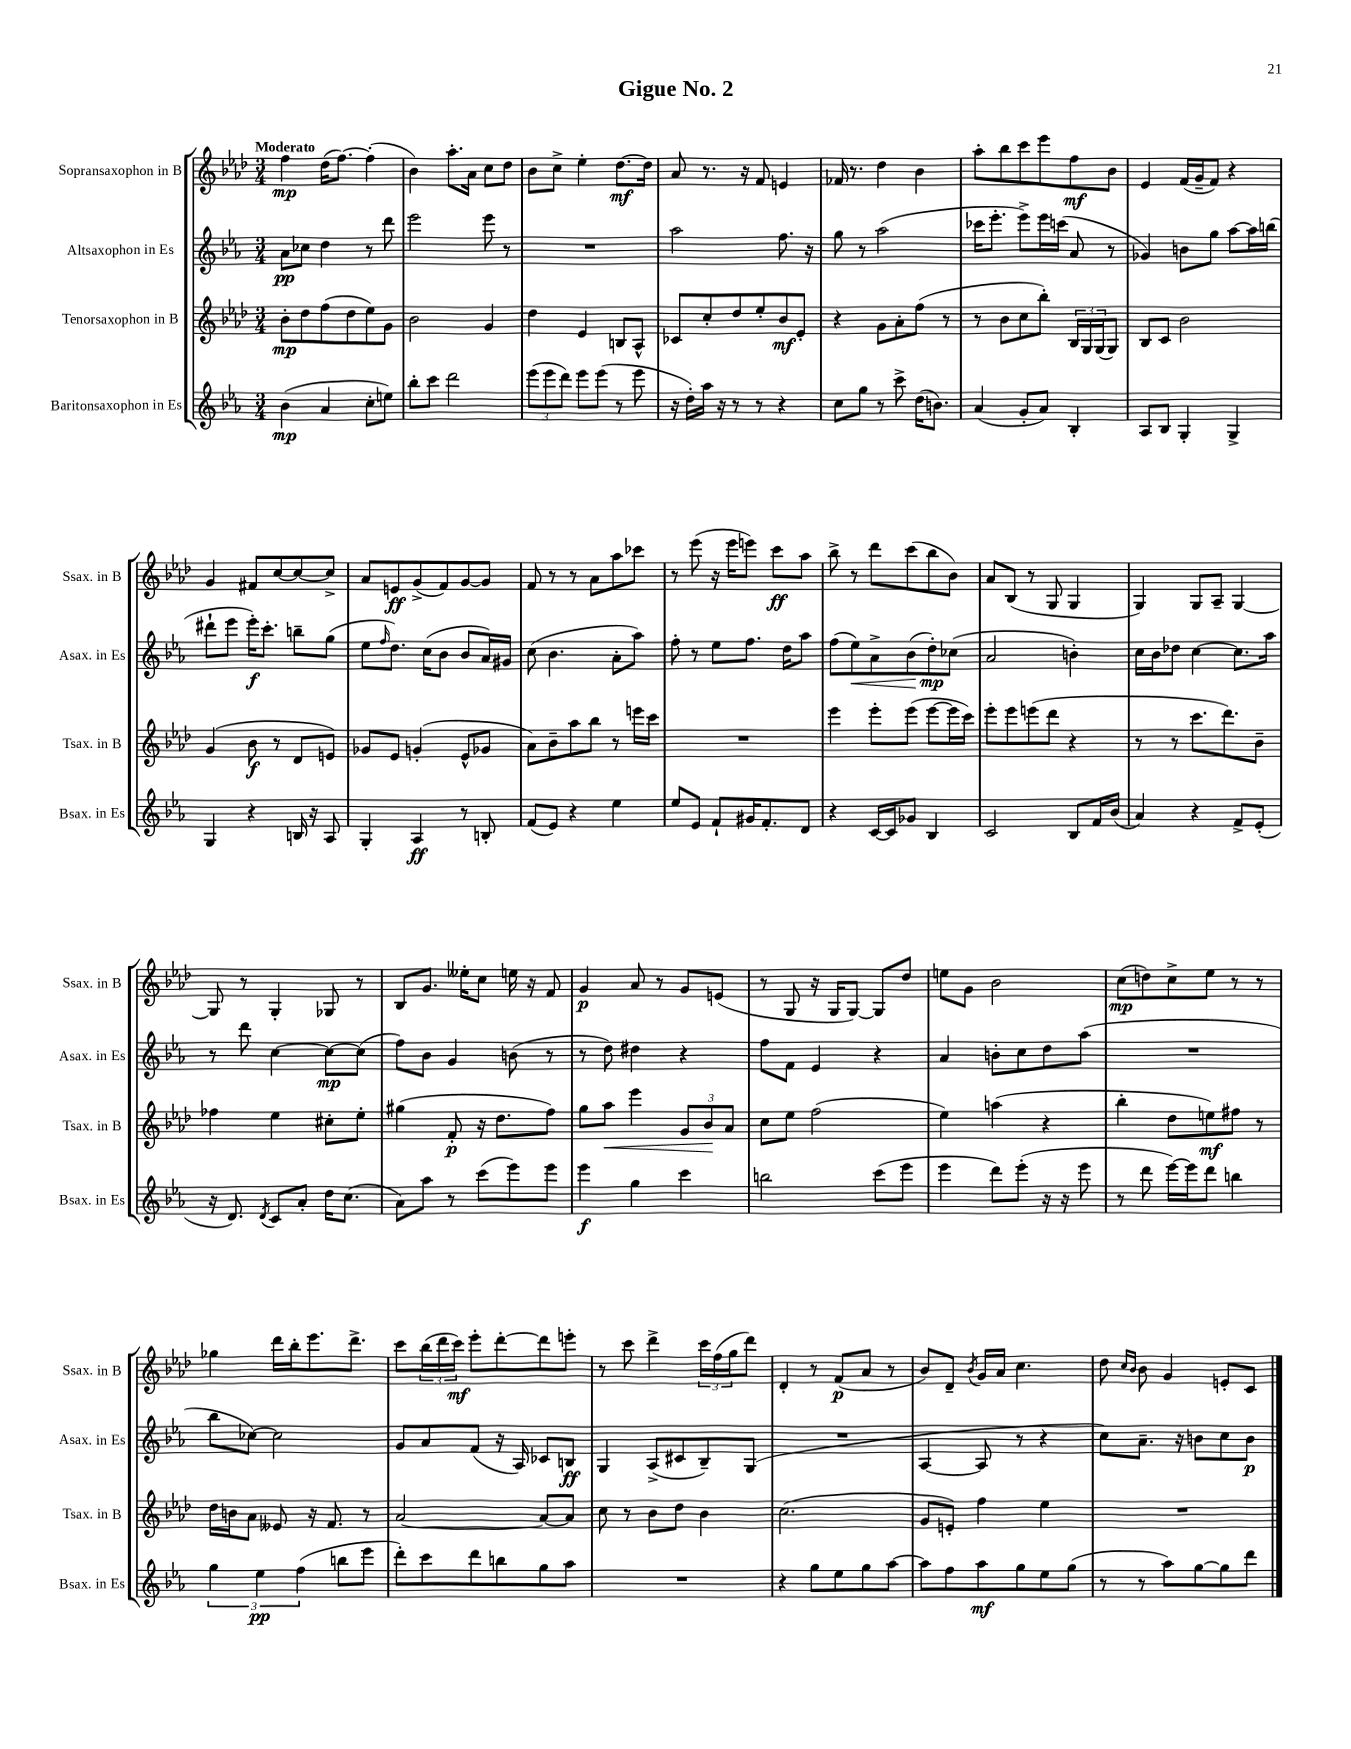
\header { title = "Gigue No. 2" }
<<
\new StaffGroup <<
\new Staff = "s0" \with { instrumentName = "Sopransaxophon in B" shortInstrumentName = "Ssax. in B" } {
    \clef treble \key aes \major \numericTimeSignature \time 3/4 \tempo "Moderato"
    f''4\mp des''16( f''8.~) f''4-.( |
    bes'4) aes''8.-. aes'16 c''8 des''8 |
    bes'8 c''8-> ees''4-. des''8.~\mf des''16 |
    aes'8 r8. r16 f'8 e'4 |
    fes'16 r8. des''4 bes'4 |
    aes''8-. bes''8 c'''8 ees'''8 f''8\mf bes'8 |
    ees'4 f'16( g'16-- f'8) r4 |
    g'4 fis'8 c''8~ c''8~ c''8-> |
    aes'8 e'8\ff g'8->( f'8) g'8~ g'8 |
    f'8 r8 r8 aes'8 aes''8 ces'''8 |
    r8 ees'''8( r16 ees'''16 e'''8) c'''8\ff aes''8 |
    bes''8-> r8 des'''8 c'''8( bes''8 bes'8) |
    aes'8 bes8( r8 g8 g4 |
    g4) g8 aes8-- g4~ |
    g8 r8 g4-. ges8 r8 |
    bes8 g'8. eeses''16-. c''8 e''16 r16 f'8 |
    g'4\p aes'8 r8 g'8 e'8( |
    r8 g8 r16 g16 g8~) g8 des''8 |
    e''8 g'8 bes'2 |
    c''8\mp( d''8) c''8-> ees''8 r8 r8 |
    ges''4 des'''16 bes''16-. ees'''8. des'''8.-> |
    c'''8 \tuplet 3/2 { bes''16( des'''16 c'''16\mf) } ees'''8-. des'''8~-. des'''8 e'''8-. |
    r8 c'''8 des'''4-> \tuplet 3/2 { c'''16 f''16( g''16 } des'''8) |
    des'4-. r8 f'8\p( aes'8 r8 |
    bes'8) des'8-- \acciaccatura { bes'8 } g'16 aes'16 c''4. |
    des''8 \grace { c''16 bes'16 } bes'8 g'4 e'8-. c'8 \bar "|." |
}
\new Staff = "s1" \with { instrumentName = "Altsaxophon in Es" shortInstrumentName = "Asax. in Es" } {
    \clef treble \key ees \major \numericTimeSignature \time 3/4
    aes'8\pp ces''8 d''4 r8 d'''8 |
    ees'''2 ees'''8 r8 |
    R2. |
    aes''2 f''8. r16 |
    g''8 r8 aes''2( |
    ces'''16 ees'''8.-. ees'''8->) ees'''16 c'''16( aes'8 r8 |
    ges'4) b'8 g''8 aes''8~ aes''16 b''16( |
    dis'''8-! ees'''8 ees'''16-.\f) c'''8.-. b''8-- g''8( |
    ees''8 \grace { f''16 } d''8.) c''16( bes'8 bes'8 aes'16) gis'16 |
    c''8( bes'4. aes'8-. aes''8) |
    f''8-. r8 ees''8 f''8. d''16 aes''8 |
    f''8( ees''8\<) aes'8-> bes'8\!( d''8-.\mp) ces''8( |
    aes'2 b'4-.) |
    c''16 bes'16 des''8 c''4~ c''8. aes''16 |
    r8 d'''8 c''4~ c''8~\mp c''8( |
    f''8) bes'8 g'4 b'8( r8 |
    r8 d''8) dis''4 r4 |
    f''8 f'8 ees'4 r4 |
    aes'4 b'8-. c''8 d''8 aes''8( |
    R2. |
    bes''8 ces''8~) ces''2 |
    g'8 aes'8 f'8( r16 aes16) ces'8 b8\ff |
    g4 aes8->( cis'8 bes8--) g8( |
    R2. |
    aes4~ aes8 r8 r4 |
    c''8) aes'8.-- r16 b'8 c''8 b'8\p \bar "|." |
}
\new Staff = "s2" \with { instrumentName = "Tenorsaxophon in B" shortInstrumentName = "Tsax. in B" } {
    \clef treble \key aes \major \numericTimeSignature \time 3/4
    bes'8-.\mp des''8 f''8( des''8 ees''8) g'8 |
    bes'2 g'4 |
    des''4 ees'4 b8 aes8-^ |
    ces'8 c''8-. des''8 ees''8-. bes'8\mf ees'8-. |
    r4 g'8 aes'8-. f''8( r8 |
    r8 bes'8 c''8 bes''8-.) \tuplet 3/2 { bes16 g16 g16( } g8) |
    bes8 c'8 bes'2 |
    g'4( bes'8\f r8 des'8 e'8) |
    ges'8 ees'8 g'4-.( ees'8-^ ges'8 |
    aes'8) bes'8-- aes''8 bes''8 r8 e'''16 c'''16 |
    R2. |
    ees'''4 ees'''8-. ees'''8( ees'''8~ ees'''16 c'''16) |
    ees'''8-. ees'''8 e'''8( des'''8 r4 |
    r8 r8 c'''8. des'''8.) bes'8-- |
    fes''4 ees''4 cis''8-. ees''8-. |
    gis''4( f'8-.\p r16 des''8. f''8) |
    g''8 aes''8\< ees'''4 \tuplet 3/2 { g'8 bes'8\! aes'8 } |
    c''8 ees''8 f''2( |
    ees''4) a''4( r4 |
    bes''4-. des''8 e''8\mf) fis''8 r8 |
    des''16 b'16 aes'8 eeses'8 r16 f'8. r8 |
    aes'2~ aes'8~ aes'8 |
    c''8 r8 bes'8 des''8 bes'4 |
    c''2.( |
    g'8 e'8-.) f''4 ees''4 |
    R2. \bar "|." |
}
\new Staff = "s3" \with { instrumentName = "Baritonsaxophon in Es" shortInstrumentName = "Bsax. in Es" } {
    \clef treble \key ees \major \numericTimeSignature \time 3/4
    bes'4\mp( aes'4 c''8-. e''8) |
    bes''8-. c'''8 d'''2 |
    \tuplet 3/2 { ees'''8( ees'''8 d'''8) } ees'''8 ees'''8( r8 ees'''8 |
    r16 d''16-.) aes''16 r16 r8 r8 r4 |
    c''8 g''8 r8 c'''8-> d''16( b'8.) |
    aes'4( g'8-. aes'8) bes4-. |
    aes8 bes8 g4-. g4-> |
    g4 r4 b16 r16 aes8 |
    g4-. aes4\ff r8 b8-. |
    f'8( ees'8) r4 ees''4 |
    ees''8 ees'8 f'8-! gis'16 f'8.-. d'8 |
    r4 c'16~ c'16 ges'8 bes4 |
    c'2 bes8 f'16 bes'16( |
    aes'4) r4 f'8-> ees'8-.( |
    r16 d'8.) \acciaccatura { d'8 } c'8 aes'8-. d''16 c''8.( |
    aes'8) aes''8 r8 c'''8( ees'''8) ees'''8 |
    ees'''4\f g''4 c'''4 |
    b''2 c'''8( ees'''8 |
    ees'''4 d'''8) ees'''8-.( r16 r16 ees'''8 |
    r8 d'''8 ees'''16~) ees'''16 d'''8 b''4 |
    \tuplet 3/2 { g''4 ees''4\pp f''4( } b''8 ees'''8 |
    d'''8-.) c'''8 d'''8 b''8 g''8 aes''8 |
    R2. |
    r4 g''8 ees''8 g''8 aes''8~ |
    aes''8 f''8 aes''8\mf g''8 ees''8 g''8( |
    r8 r8 aes''8) g''8~ g''8 d'''8 \bar "|." |
}
>>
>>
\layout { \context { \Score \remove "Bar_number_engraver" } }
